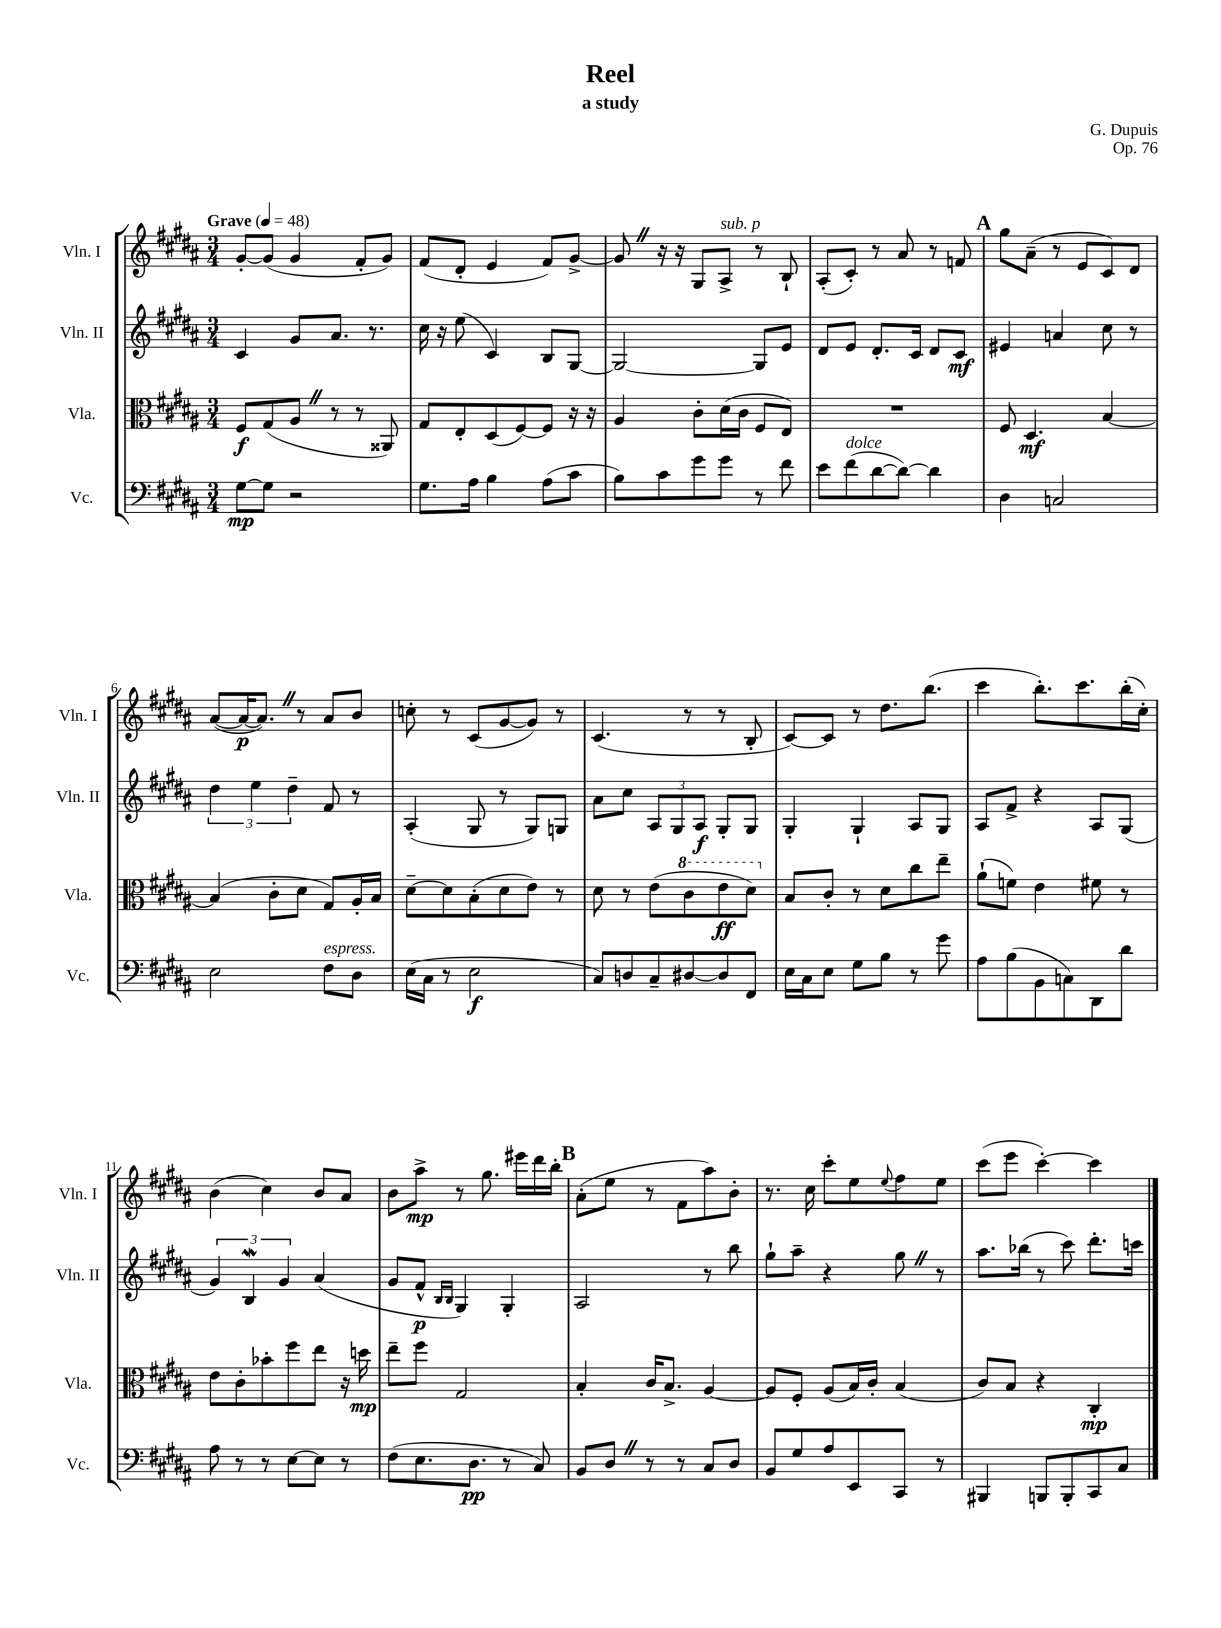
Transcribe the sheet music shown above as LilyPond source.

\header { title = "Reel" composer = "G. Dupuis" subtitle = "a study" opus = "Op. 76" }
<<
\new StaffGroup <<
\new Staff = "s0" \with { instrumentName = "Vln. I" shortInstrumentName = "Vln. I" } {
    \clef treble \key b \major \numericTimeSignature \time 3/4 \tempo "Grave" 4 = 48
    gis'8~-. gis'8( gis'4 fis'8-. gis'8) |
    fis'8( dis'8-. e'4 fis'8) gis'8~-> |
    gis'8 \once \override BreathingSign.text = \markup { \musicglyph "scripts.caesura.straight" } \breathe r16 r16 gis8 ais8->^\markup { \italic "sub. p" } r8 b8-! |
    ais8-.( cis'8-.) r8 ais'8 r8 f'8 |
    \mark \markup { \bold "A" } gis''8 ais'8--( r8 e'8 cis'8) dis'8 |
    ais'8~( ais'16~\p ais'8.) \once \override BreathingSign.text = \markup { \musicglyph "scripts.caesura.straight" } \breathe r8 ais'8 b'8 |
    c''8-. r8 cis'8( gis'8~ gis'8) r8 |
    cis'4.( r8 r8 b8-. |
    cis'8~) cis'8 r8 dis''8. b''8.( |
    cis'''4 b''8.-.) cis'''8. b''16-.( cis''16-.) |
    b'4( cis''4) b'8 ais'8 |
    b'8 ais''8->\mp r8 gis''8. eis'''16 dis'''16 b''16-. |
    \mark \markup { \bold "B" } ais'8-.( e''8 r8 fis'8 ais''8) b'8-. |
    r8. cis''16 cis'''8-. e''8 \appoggiatura { e''8 } fis''8 e''8 |
    cis'''8( e'''8 cis'''4~-.) cis'''4 \bar "|." |
}
\new Staff = "s1" \with { instrumentName = "Vln. II" shortInstrumentName = "Vln. II" } {
    \clef treble \key b \major \numericTimeSignature \time 3/4
    cis'4 gis'8 ais'8. r8. |
    cis''16 r16 e''8( cis'4) b8 gis8~ |
    gis2~ gis8 e'8 |
    dis'8 e'8 dis'8.-. cis'16 dis'8 cis'8\mf |
    \mark \markup { \bold "A" } eis'4 a'4 cis''8 r8 |
    \tuplet 3/2 { dis''4 e''4 dis''4-- } fis'8 r8 |
    ais4-.( gis8 r8 gis8) g8 |
    ais'8 cis''8 \tuplet 3/2 { ais8 gis8 ais8\f } gis8-. gis8 |
    gis4-. gis4-! ais8 gis8 |
    ais8 fis'8-> r4 ais8 gis8( |
    \tuplet 3/2 { gis'4) b4\mordent gis'4 } ais'4( |
    gis'8 fis'8-^\p \grace { b16 b16 } gis4) gis4-. |
    \mark \markup { \bold "B" } ais2 r8 b''8 |
    gis''8-! ais''8-- r4 gis''8 \once \override BreathingSign.text = \markup { \musicglyph "scripts.caesura.straight" } \breathe r8 |
    ais''8. bes''16( r8 cis'''8) dis'''8.-. c'''16 \bar "|." |
}
\new Staff = "s2" \with { instrumentName = "Vla." shortInstrumentName = "Vla." } {
    \clef alto \key b \major \numericTimeSignature \time 3/4
    fis8\f gis8( ais8 \once \override BreathingSign.text = \markup { \musicglyph "scripts.caesura.straight" } \breathe r8 r8 aisis,8) |
    gis8 e8-. dis8( fis8~) fis8 r16 r16 |
    ais4 cis'8-. dis'16( cis'16 fis8 e8) |
    R2. |
    \mark \markup { \bold "A" } fis8 dis4.\mf b4~ |
    b4( cis'8-. dis'8 gis8) ais16-. b16 |
    dis'8~-- dis'8 b8-.( dis'8 e'8) r8 |
    dis'8 r8 e'8( \ottava #1 cis''8 e''8\ff dis''8) \ottava #0 |
    b8 cis'8-. r8 dis'8 cis''8 e''8-- |
    ais'8-!( f'8) e'4 fis'8 r8 |
    e'8 cis'8-. bes'8-. fis''8 e''8 r16 d''16\mp |
    e''8-- fis''8 gis2 |
    \mark \markup { \bold "B" } b4-. cis'16 b8.-> ais4~ |
    ais8 fis8-. ais8( b16) cis'16-. b4( |
    cis'8) b8 r4 cis4-.\mp \bar "|." |
}
\new Staff = "s3" \with { instrumentName = "Vc." shortInstrumentName = "Vc." } {
    \clef bass \key b \major \numericTimeSignature \time 3/4
    gis8~\mp gis8 r2 |
    gis8. ais16 b4 ais8( cis'8 |
    b8) cis'8 gis'8 gis'8 r8 fis'8 |
    e'8 fis'8^\markup { \italic "dolce" }( dis'8~ dis'8~) dis'4 |
    \mark \markup { \bold "A" } dis4 c2 |
    e2 fis8^\markup { \italic "espress." } dis8 |
    e16( cis16 r8 e2\f |
    cis8) d8 cis8-- dis8~ dis8 fis,8 |
    e16 cis16 e8 gis8 b8 r8 gis'8 |
    ais8 b8( b,8 c8) dis,8 dis'8 |
    ais8 r8 r8 e8~ e8 r8 |
    fis8( e8. dis8.\pp r8 cis8) |
    \mark \markup { \bold "B" } b,8 dis8 \once \override BreathingSign.text = \markup { \musicglyph "scripts.caesura.straight" } \breathe r8 r8 cis8 dis8 |
    b,8 gis8 ais8 e,8 cis,8 r8 |
    bis,,4 b,,8 b,,8-. cis,8 cis8 \bar "|." |
}
>>
>>
